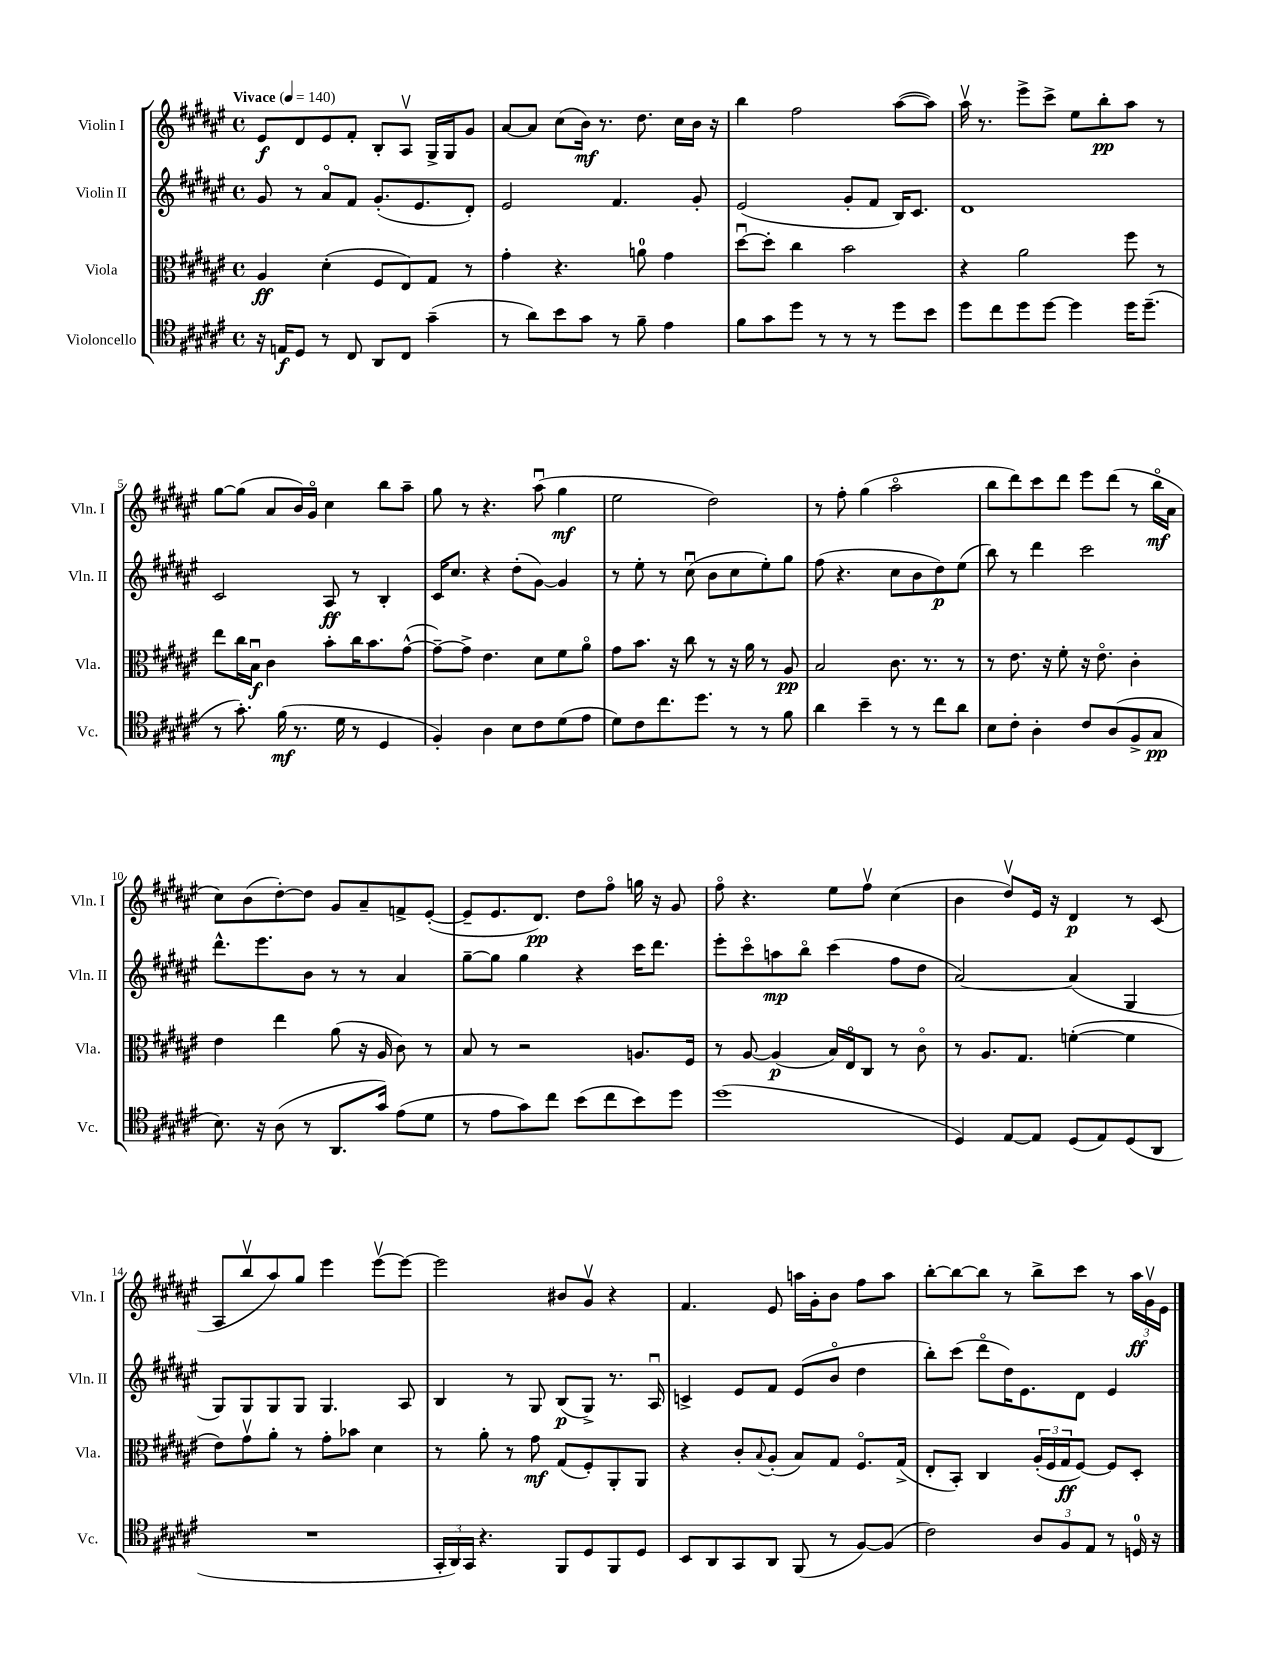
<<
\new StaffGroup <<
\new Staff = "s0" \with { instrumentName = "Violin I" shortInstrumentName = "Vln. I" } {
    \clef treble \key fis \major \defaultTimeSignature \time 4/4 \tempo "Vivace" 4 = 140
    eis'8\f dis'8 eis'8 fis'8-. b8-. ais8\upbow gis16-> gis16 gis'8 |
    ais'8~ ais'8 cis''8( b'16\mf) r8. dis''8. cis''16 b'16 r16 |
    b''4 fis''2 ais''8~( ais''8) |
    ais''16\upbow r8. eis'''8-> cis'''8-> eis''8 b''8-.\pp ais''8 r8 |
    gis''8~ gis''8( ais'8 b'16) gis'16\flageolet cis''4 b''8 ais''8-- |
    gis''8 r8 r4. ais''8\downbow( gis''4\mf |
    eis''2 dis''2) |
    r8 fis''8-. gis''4( ais''2\flageolet |
    b''8 dis'''8) cis'''8 dis'''8 eis'''8 dis'''8( r8 b''16\flageolet\mf ais'16 |
    cis''8) b'8( dis''8~-.) dis''8 gis'8 ais'8-- f'8-> eis'8~-.( |
    eis'8-- eis'8. dis'8.\pp) dis''8 fis''8\flageolet g''16 r16 gis'8 |
    fis''8\flageolet r4. eis''8 fis''8\upbow cis''4( |
    b'4 dis''8\upbow) eis'16 r16 dis'4\p r8 cis'8( |
    ais8 b''8\upbow ais''8) gis''8 eis'''4 eis'''8~\upbow eis'''8~ |
    eis'''2 bis'8 gis'8\upbow r4 |
    fis'4. eis'8 a''16 gis'16-. b'8 fis''8 a''8 |
    b''8~-. b''8~ b''8 r8 b''8-> cis'''8 r8 \tuplet 3/2 { ais''16\ff gis'16\upbow eis'16 } \bar "|." |
}
\new Staff = "s1" \with { instrumentName = "Violin II" shortInstrumentName = "Vln. II" } {
    \clef treble \key fis \major \defaultTimeSignature \time 4/4
    gis'8 r8 ais'8\flageolet fis'8 gis'8.-.( eis'8. dis'8-.) |
    eis'2 fis'4. gis'8-. |
    eis'2( gis'8-. fis'8 b16) cis'8. |
    dis'1 |
    cis'2 ais8\ff r8 b4-. |
    cis'16 cis''8. r4 dis''8-.( gis'8~) gis'4 |
    r8 eis''8-. r8 cis''8\downbow( b'8 cis''8 eis''8-.) gis''8 |
    fis''8( r4. cis''8 b'8 dis''8\p) eis''8( |
    b''8) r8 dis'''4 cis'''2 |
    dis'''8.-^ eis'''8. b'8 r8 r8 ais'4 |
    gis''8~-- gis''8 gis''4 r4 cis'''16 dis'''8. |
    eis'''8-. cis'''8\flageolet a''8\mp b''8\flageolet cis'''4( fis''8 dis''8 |
    ais'2~) ais'4( gis4 |
    gis8) gis8 gis8 gis8 gis4. ais8 |
    b4 r8 gis8 b8\p( gis8->) r8. ais16\downbow |
    c'4-> eis'8 fis'8 eis'8( b'8\flageolet dis''4 |
    b''8-.) cis'''8( dis'''8\flageolet dis''16) eis'8. dis'8 eis'4 \bar "|." |
}
\new Staff = "s2" \with { instrumentName = "Viola" shortInstrumentName = "Vla." } {
    \clef alto \key fis \major \defaultTimeSignature \time 4/4
    ais4\ff dis'4-.( fis8 eis8) gis8 r8 |
    gis'4-. r4. a'8-0 gis'4 |
    dis''8~\downbow dis''8-. cis''4 b'2 |
    r4 ais'2 fis''8 r8 |
    eis''8 cis''16 b16\downbow\f cis'4 b'8-. cis''16 b'8. gis'8~-^( |
    gis'8~--) gis'8-> eis'4. dis'8 fis'8 ais'8\flageolet |
    gis'8 b'8. r16 cis''8 r8 r16 ais'16 r8 ais8\pp |
    b2 cis'8. r8. r8 |
    r8 eis'8. r16 fis'8-. r16 eis'8.\flageolet cis'4-. |
    eis'4 eis''4 ais'8( r16 ais16 cis'8) r8 |
    b8 r8 r2 a8. fis16 |
    r8 ais8~ ais4\p( b16) eis16\flageolet cis8 r8 cis'8\flageolet |
    r8 ais8. gis8. f'4~-.( f'4 |
    eis'8) gis'8\upbow ais'8-. r8 gis'8-. bes'8 dis'4 |
    r8 ais'8-. r8 gis'8\mf gis8( fis8-.) ais,8-. ais,8 |
    r4 cis'8-. \appoggiatura { b8 } ais8-.( b8) gis8 fis8.\flageolet gis16->( |
    eis8-. b,8-.) cis4 \tuplet 3/2 { ais16-.( fis16 gis16\ff } fis8~) fis8 dis8-. \bar "|." |
}
\new Staff = "s3" \with { instrumentName = "Violoncello" shortInstrumentName = "Vc." } {
    \clef tenor \key fis \major \defaultTimeSignature \time 4/4
    r16 e16\f dis8 r8 cis8 ais,8 cis8 gis'4--( |
    r8 ais'8) b'8 gis'8 r8 fis'8-- eis'4 |
    fis'8 gis'8 dis''8 r8 r8 r8 dis''8 b'8 |
    dis''8 cis''8 dis''8 dis''8~ dis''4 dis''16 dis''8.--( |
    r8 gis'8.-.) fis'16\mf( r8. dis'16 r8 dis4 |
    fis4-.) ais4 b8 cis'8 dis'8( eis'8 |
    dis'8) cis'8 cis''8. dis''8. r8 r8 fis'8 |
    ais'4 b'4-- r8 r8 cis''8 ais'8 |
    b8 cis'8-. ais4-. cis'8 ais8( fis8-> gis8\pp |
    b8.) r16 ais8( r8 ais,8. gis'16) eis'8( dis'8 |
    r8 eis'8 gis'8) cis''8 b'8( cis''8 b'8) dis''8 |
    dis''1( |
    dis4) eis8~ eis8 dis8( eis8) dis8( ais,8 |
    R1 |
    \tuplet 3/2 { gis,16-. ais,16) gis,16 } r4. fis,8 dis8 fis,8 dis8 |
    b,8 ais,8 gis,8 ais,8 fis,8( r8 fis8~) fis8( |
    cis'2) \tuplet 3/2 { ais8 fis8 eis8 } r8 d16-0 r16 \bar "|." |
}
>>
>>
